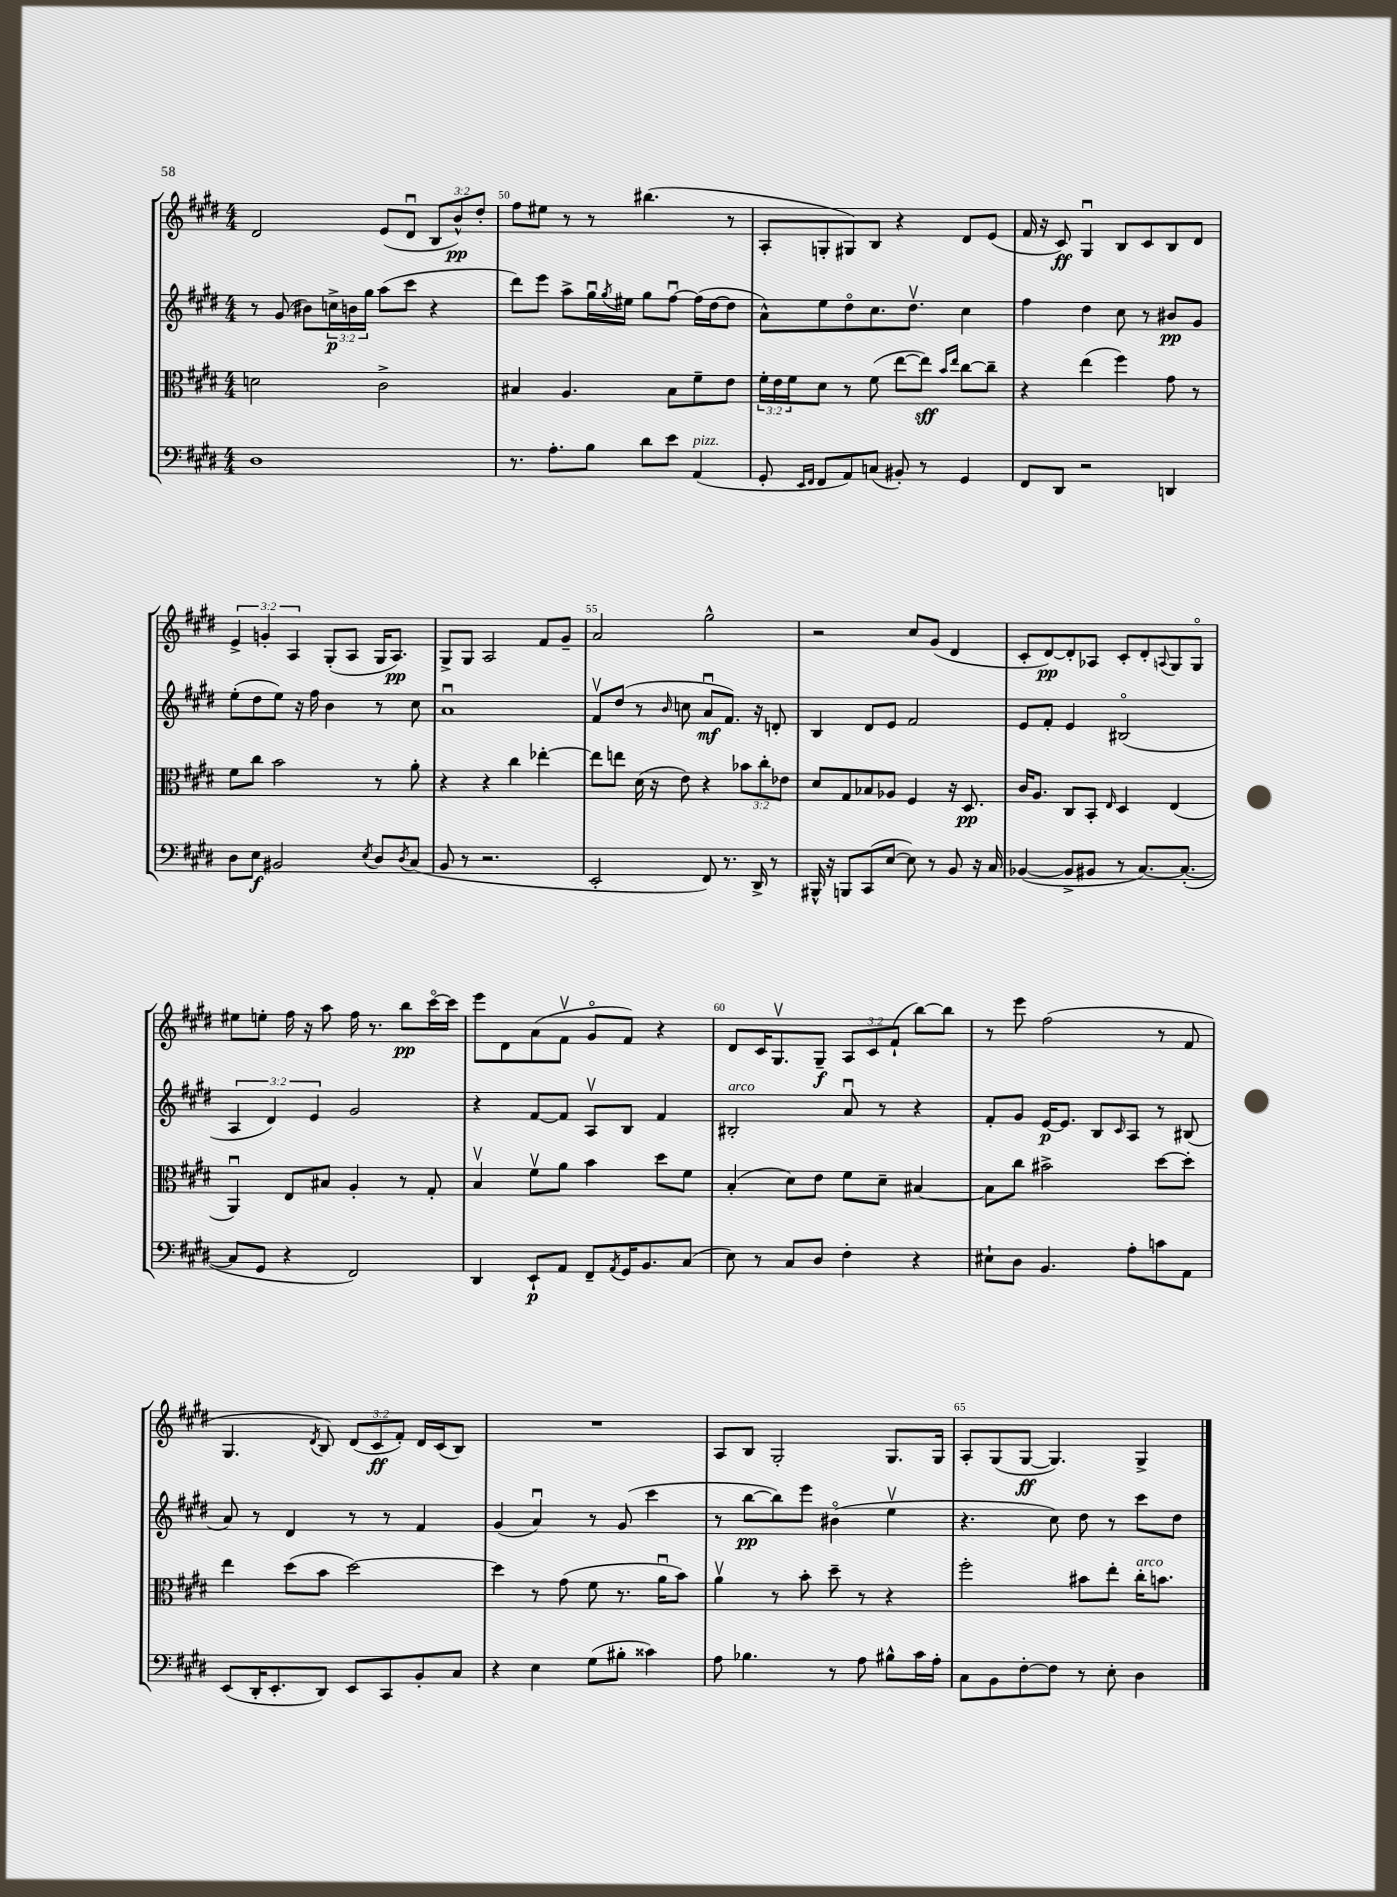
<<
\new StaffGroup <<
\new Staff = "s0" {
    \clef treble \key e \major \numericTimeSignature \time 4/4 \override Staff.TupletNumber.text = #tuplet-number::calc-fraction-text
    dis'2 e'8( dis'8\downbow \tuplet 3/2 { b8 b'8-^\pp) dis''8-. } |
    fis''8 eis''8 r8 r8 bis''4.( r8 |
    a8-. g8-. gis8) b8 r4 dis'8 e'8( |
    fis'16 r16 cis'8\ff) gis4\downbow b8 cis'8 b8 dis'8 |
    \tuplet 3/2 { e'4-> g'4-. a4 } gis8-.( a8 gis16 a8.\pp) |
    gis8-> gis8 a2 fis'8 gis'8-- |
    a'2 gis''2-^ |
    r2 cis''8 gis'8( dis'4 |
    cis'8-. dis'8~\pp) dis'8-. aes8 cis'8-. dis'8-. \appoggiatura { a8 } gis8 gis8\flageolet |
    eis''8 e''8-. fis''16 r16 a''8 fis''16 r8. b''8\pp cis'''16~\flageolet cis'''16 |
    e'''8 dis'8 a'8( fis'8\upbow gis'8\flageolet fis'8) r4 |
    dis'8 cis'16 gis8.\upbow gis8--\f \tuplet 3/2 { a8 cis'8 fis'8-!( } b''8~) b''8 |
    r8 e'''8 fis''2( r8 fis'8 |
    gis4. \acciaccatura { dis'8 } b8) \tuplet 3/2 { dis'8( cis'8\ff fis'8-.) } dis'16 cis'16( b8) |
    R1 |
    a8 b8 gis2-. gis8. gis16 |
    a8-. gis8( gis8~\ff gis4.) gis4-> \bar "|." |
}
\new Staff = "s1" {
    \clef treble \key e \major \numericTimeSignature \time 4/4 \override Staff.TupletNumber.text = #tuplet-number::calc-fraction-text
    r8 gis'8( bis'8) \tuplet 3/2 { c''16->\p b'16 gis''16 } a''8( cis'''8 r4 |
    dis'''8) e'''8 a''8-> gis''16\downbow \acciaccatura { gis''8 } eis''16 gis''8 fis''8~\downbow fis''16( dis''16~ dis''8 |
    a'8-^) e''8 dis''8\flageolet cis''8. dis''8.\upbow cis''4 |
    fis''4 dis''4 cis''8 r8 bis'8\pp gis'8 |
    e''8-.( dis''8 e''8) r16 fis''16 b'4 r8 cis''8 |
    a'1\downbow |
    fis'8\upbow dis''8( r8 \grace { b'16 } c''8 a'8\downbow\mf fis'8.) r16 d'8-. |
    b4 dis'8 e'8 fis'2 |
    e'8 fis'8-. e'4 bis2\flageolet( |
    \tuplet 3/2 { a4 dis'4) e'4 } gis'2 |
    r4 fis'8~ fis'8 a8\upbow b8 fis'4 |
    bis2-.^\markup { \italic "arco" } a'8\downbow r8 r4 |
    fis'8-. gis'8 e'16~\p e'8. b8 \grace { cis'16 } a8 r8 bis8( |
    a'8) r8 dis'4 r8 r8 fis'4 |
    gis'4( a'4\downbow) r8 gis'8( cis'''4 |
    r8 b''8~\pp b''8) e'''8 bis'4\flageolet( e''4\upbow |
    r4. cis''8) dis''8 r8 cis'''8 dis''8 \bar "|." |
}
\new Staff = "s2" {
    \clef alto \key e \major \numericTimeSignature \time 4/4 \override Staff.TupletNumber.text = #tuplet-number::calc-fraction-text
    d'2 cis'2-> |
    bis4 a4. bis8 fis'8-- e'8 |
    \tuplet 3/2 { fis'16-. e'16 fis'16 } dis'8 r8 fis'8( e''8~ e''8\sff) \grace { b'16 e''16 } cis''8~ cis''8-- |
    r4 e''4( fis''4) gis'8 r8 |
    fis'8 cis''8 b'2 r8 a'8-. |
    r4 r4 cis''4 ees''4~-. |
    ees''8 e''8 dis'16( r16 e'8) r4 \tuplet 3/2 { bes'8 cis''8-. ees'8 } |
    dis'8 gis8 bes8 aes8 fis4 r16 dis8.\pp |
    cis'16 a8. cis8 b,8-. \grace { e16 } dis4 e4( |
    a,4\downbow) e8 bis8 a4-. r8 gis8-. |
    b4\upbow fis'8\upbow a'8 b'4 dis''8 fis'8 |
    b4-.( dis'8) e'8 fis'8 dis'8-- bis4~ |
    bis8 cis''8 bis'2-> dis''8~ dis''8-. |
    e''4 dis''8( b'8 dis''2~) |
    dis''4 r8 gis'8( fis'8 r8. a'16\downbow b'8) |
    a'4\upbow r8 b'8-. dis''8-- r8 r4 |
    fis''2-. bis'8 e''8-. cis''16-.^\markup { \italic "arco" } b'8. \bar "|." |
}
\new Staff = "s3" {
    \clef bass \key e \major \numericTimeSignature \time 4/4
    dis1 |
    r8. a8.-. b8 dis'8 e'8 a,4^\markup { \italic "pizz." }( |
    gis,8-. \grace { e,16 fis,16 } fis,8 a,8) c8( bis,8-.) r8 gis,4 |
    fis,8 dis,8 r2 d,4 |
    dis8 e8\f bis,2 \acciaccatura { e8 } dis8 \acciaccatura { dis8 } cis8( |
    b,8 r8 r2. |
    e,2-. fis,8) r8. dis,16-> r8 |
    bis,,16-^ r16 b,,8 cis,8( e8~ e8) r8 b,8 r16 cis16 |
    bes,4~( bes,8-> bis,8 r8 cis8.~) cis8.~-.( |
    cis8 gis,8 r4 fis,2) |
    dis,4 e,8-!\p a,8 fis,8-- \acciaccatura { a,8 } gis,16 b,8. cis8( |
    e8) r8 cis8 dis8 fis4-. r4 |
    eis8-! dis8 b,4. a8-. c'8 a,8 |
    e,8( dis,16-. e,8.-. dis,8) e,8 cis,8 b,8-. cis8 |
    r4 e4 gis8( bis8-. cisis'4) |
    a8 bes4. r8 a8 bis8-^ cis'16 a16-. |
    cis8 b,8 fis8~-. fis8 r8 e8-. dis4 \bar "|." |
}
>>
>>
\layout { \context { \Score currentBarNumber = #49 \override BarNumber.break-visibility = ##(#f #t #t) barNumberVisibility = #(every-nth-bar-number-visible 5) } }
